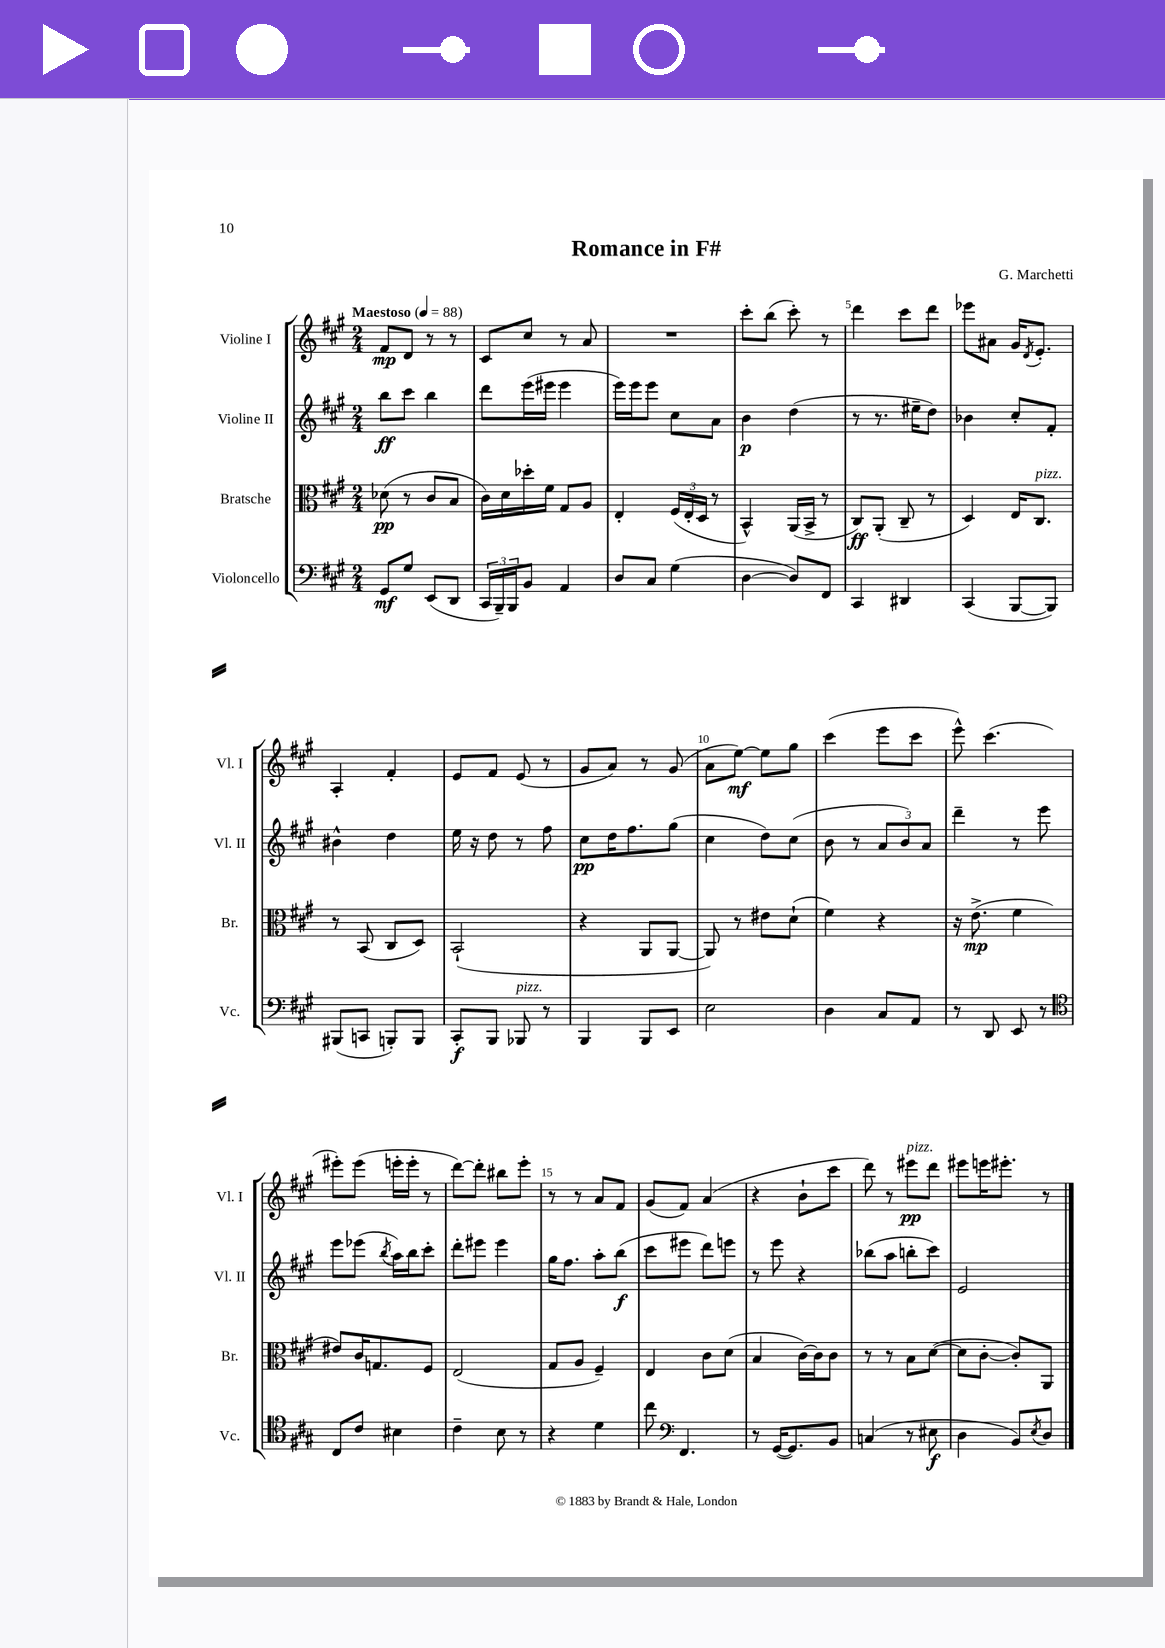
\header { title = "Romance in F#" composer = "G. Marchetti" }
<<
\new StaffGroup <<
\new Staff = "s0" \with { instrumentName = "Violine I" shortInstrumentName = "Vl. I" } {
    \clef treble \key a \major \numericTimeSignature \time 2/4 \tempo "Maestoso" 4 = 88
    fis'8\mp d'8 r8 r8 |
    cis'8 cis''8 r8 a'8 |
    R2 |
    cis'''8-. b''8( cis'''8-.) r8 |
    d'''4 cis'''8 d'''8 |
    ees'''8 ais'8 gis'16 \acciaccatura { d'8 } e'8.-. |
    a4-. fis'4-. |
    e'8 fis'8 e'8( r8 |
    gis'8 a'8) r8 gis'8( |
    a'8 e''8~\mf) e''8 gis''8 |
    cis'''4( e'''8 cis'''8 |
    e'''8-^) cis'''4.( |
    eis'''8-.) eis'''8( e'''16-. e'''16-. r8 |
    d'''8~) d'''8-. bis''8 e'''8-. |
    r8 r8 a'8 fis'8 |
    gis'8( fis'8) a'4( |
    r4 b'8-! cis'''8 |
    d'''8) r8 eis'''8\pp^\markup { \italic "pizz." } d'''8 |
    eis'''8 e'''16 eis'''8.-. r8 \bar "|." |
}
\new Staff = "s1" \with { instrumentName = "Violine II" shortInstrumentName = "Vl. II" } {
    \clef treble \key a \major \numericTimeSignature \time 2/4
    b''8\ff cis'''8 b''4 |
    d'''8 e'''16( eis'''16 eis'''4 |
    e'''16) e'''16 e'''8 cis''8 a'8 |
    b'4\p d''4( |
    r8 r8. eis''16-- d''8) |
    bes'4 cis''8-. fis'8-. |
    bis'4-^ d''4 |
    e''16 r16 d''8 r8 fis''8 |
    cis''8\pp d''16 fis''8. gis''8( |
    cis''4 d''8) cis''8( |
    b'8 r8 \tuplet 3/2 { a'8 b'8) a'8 } |
    d'''4-- r8 e'''8 |
    e'''8 ees'''8( \acciaccatura { b''8 } a''16) b''16 cis'''8-. |
    d'''8-. eis'''8 eis'''4 |
    gis''16 fis''8. a''8-. b''8\f( |
    cis'''8 eis'''8 d'''8) e'''8 |
    r8 e'''8 r4 |
    bes''8( a''8 b''8-. cis'''8) |
    e'2 \bar "|." |
}
\new Staff = "s2" \with { instrumentName = "Bratsche" shortInstrumentName = "Br." } {
    \clef alto \key a \major \numericTimeSignature \time 2/4
    des'8\pp( r8 cis'8 b8 |
    cis'16) d'16 des''16-. fis'16 gis8 a8 |
    e4-. \tuplet 3/2 { fis16( e16-. d16 } r8 |
    b,4-^) a,16( b,16-> r8 |
    cis8\ff) a,8-.( cis8-- r8 |
    d4) e16 cis8.^\markup { \italic "pizz." } |
    r8 b,8( cis8 d8) |
    b,2-!( |
    r4 a,8 a,8~ |
    a,8) r8 eis'8 d'8-!( |
    fis'4) r4 |
    r16 e'8.->\mp( fis'4 |
    eis'8) cis'16 g8. fis8 |
    e2( |
    gis8 a8 fis4--) |
    e4 cis'8 d'8( |
    b4 cis'16~) cis'16 cis'8 |
    r8 r8 b8 d'8~( |
    d'8 cis'8~-. cis'8-.) a,8 \bar "|." |
}
\new Staff = "s3" \with { instrumentName = "Violoncello" shortInstrumentName = "Vc." } {
    \clef bass \key a \major \numericTimeSignature \time 2/4
    gis,8\mf gis8 e,8( d,8 |
    \tuplet 3/2 { cis,16 b,,16--) b,,16 } b,8 a,4 |
    d8 cis8 gis4( |
    d4~ d8) fis,8 |
    cis,4 dis,4 |
    cis,4( b,,8~ b,,8) |
    bis,,8( c,8 b,,8-.) b,,8 |
    cis,8-.\f b,,8 bes,,8^\markup { \italic "pizz." } r8 |
    b,,4 b,,8 e,8 |
    e2 |
    d4 cis8 a,8 |
    r8 d,8 e,8 r8 |
    \clef tenor cis8 cis'8 bis4 |
    cis'4-- b8 r8 |
    r4 d'4 |
    cis''8 \clef bass fis,4. |
    r8 gis,16~( gis,8.) b,8 |
    c4( r8 eis8\f |
    d4 b,8) \acciaccatura { e8 } d8 \bar "|." |
}
>>
>>
\layout { \context { \Score \override BarNumber.break-visibility = ##(#f #t #t) barNumberVisibility = #(every-nth-bar-number-visible 5) } }
